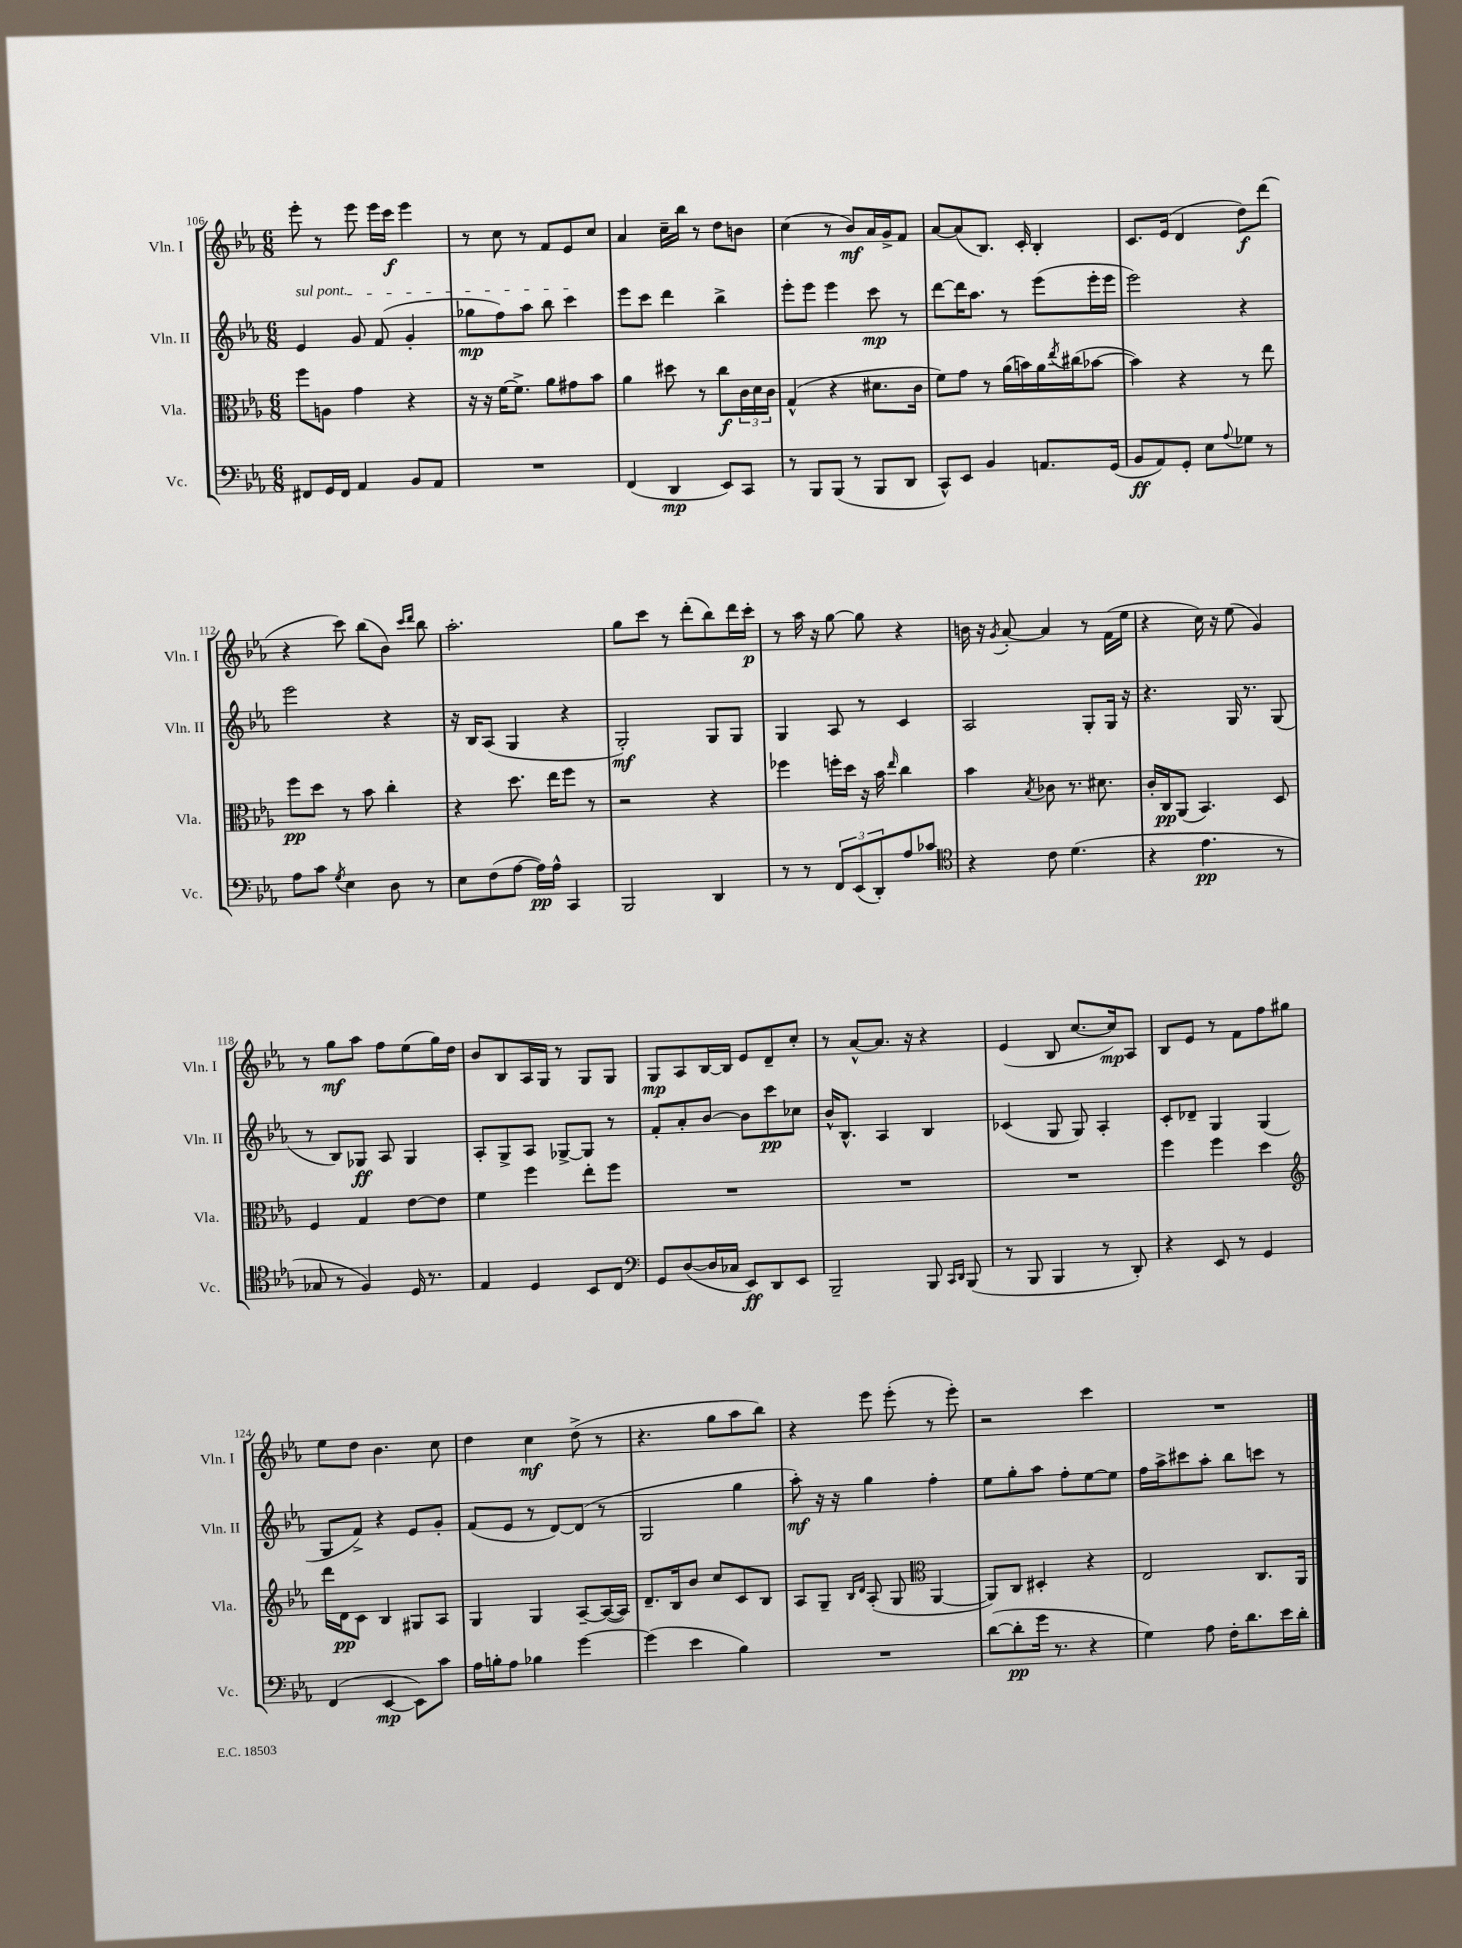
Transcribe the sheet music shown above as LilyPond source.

<<
\new StaffGroup <<
\new Staff = "s0" \with { instrumentName = "Vln. I" shortInstrumentName = "Vln. I" } {
    \clef treble \key ees \major \numericTimeSignature \time 6/8
    ees'''8-. r8 ees'''8 ees'''16 c'''16\f ees'''4 |
    r8 c''8 r8 f'8 ees'8 c''8 |
    aes'4 c''16-- bes''16 r8 d''8 b'8 |
    c''4( r8 bes'8\mf) aes'16 g'16-> f'8 |
    aes'8~ aes'8( bes8.) c'16-. bes4-. |
    c'8. ees'16( d'4 d''8\f) d'''8( |
    r4 c'''8) bes''8( bes'8) \grace { c'''16 d'''16 } bes''8 |
    aes''2.-. |
    g''8 c'''8 r8 d'''8-.( bes''8) d'''16 c'''16-.\p |
    r8 aes''16 r16 g''8~ g''8 r4 |
    b'16 r16 \acciaccatura { g'8 } aes'8~-. aes'4 r8 f'16( ees''16 |
    r4 c''16) r16 ees''8( g'4) |
    r8 g''8\mf aes''8 f''8 ees''8( g''16) d''16 |
    bes'8 bes8 aes16 g16 r8 g8 g8 |
    g8\mp aes8 bes16~ bes16 ees'8 d'8-- c''8-. |
    r8 aes'8~-^ aes'8. r16 r4 |
    ees'4( bes8 c''8.~ c''16\mp) aes8 |
    bes8 ees'8 r8 f'8 f''8 gis''8 |
    ees''8 d''8 bes'4. c''8 |
    d''4 c''4\mf d''8->( r8 |
    r4. g''8 aes''8 bes''8) |
    r4 ees'''8 ees'''8-.( r8 ees'''8-.) |
    r2 c'''4 |
    R2. \bar "|." |
}
\new Staff = "s1" \with { instrumentName = "Vln. II" shortInstrumentName = "Vln. II" } {
    \clef treble \key ees \major \numericTimeSignature \time 6/8
    \once \override TextSpanner.bound-details.left.text = \markup { \italic "sul pont." } ees'4\startTextSpan g'8 f'8( g'4-. |
    ges''8\mp f''8) aes''8 bes''8 c'''4\stopTextSpan |
    ees'''8 c'''8 d'''4 bes''4-> |
    ees'''8-. ees'''8 ees'''4 c'''8\mp r8 |
    d'''8~ d'''16 aes''8. r8 ees'''8( ees'''16-. ees'''16 |
    ees'''2) r4 |
    ees'''2 r4 |
    r16 bes16 aes8( g4 r4 |
    g2-.\mf) g8 g8 |
    g4 aes8 r8 c'4 |
    aes2 g8-. g16 r16 |
    r4. g16 r8. g8( |
    r8 bes8) ges8\ff aes8 ges4 |
    aes8-. g8-> aes8 ges8~-> ges8 r8 |
    f'8-. aes'8-. bes'8~ bes'8 c'''8\pp ces''8 |
    bes'16-^ bes8.-^ aes4 bes4 |
    ces'4( g8 g8) aes4-. |
    c'8-. des'8-- g4 g4( |
    g8 f'8->) r4 ees'8 g'8-. |
    f'8( ees'8 r8 d'8~) d'8( r8 |
    g2 g''4 |
    aes''8-.\mf) r16 r16 g''4 f''4-. |
    ees''8 g''8-. aes''8 f''8-. ees''8~ ees''8 |
    f''16 aes''16-> cis'''8 aes''8-. bes''8 c'''8 r8 \bar "|." |
}
\new Staff = "s2" \with { instrumentName = "Vla." shortInstrumentName = "Vla." } {
    \clef alto \key ees \major \numericTimeSignature \time 6/8
    f''8 a8 g'4 r4 |
    r16 r16 f'16~ f'8.-> aes'8 gis'8 bes'8 |
    aes'4 dis''8 r8 c''8\f \tuplet 3/2 { c'16 d'16 c'16 } |
    g4-^( r4 dis'8. c'16 |
    f'8) g'8 r8 aes'16( b'16) aes'16 \acciaccatura { ees''8 } cis''16( bes'8~ |
    bes'4) r4 r8 ees''8 |
    f''8\pp d''8 r8 bes'8 c''4-. |
    r4 d''8. ees''16 f''8 r8 |
    r2 r4 |
    fes''4 f''16-. d''16 r16 bes'16 \grace { ees''16 } c''4 |
    bes'4 \acciaccatura { bes8 } ces'8 r8. dis'8. |
    c'16-. c16\pp aes,8( bes,4.) d8 |
    f4 g4 ees'8~ ees'8 |
    f'4 f''4 ees''8-. f''8 |
    R2. |
    R2. |
    R2. |
    f''4 f''4 d''4 |
    \clef treble d'''16 d'16\pp c'8 bes4 gis8 aes8 |
    g4 g4 aes8~-- aes16~( aes16) |
    d'8.-- bes16 bes'8 c''8 c'8 bes8 |
    aes8 g8-- \grace { bes16 d'16 } aes8-.( g8 \clef alto aes,4~ |
    aes,8) c8 dis4-. r4 |
    ees2 c8. aes,16 \bar "|." |
}
\new Staff = "s3" \with { instrumentName = "Vc." shortInstrumentName = "Vc." } {
    \clef bass \key ees \major \numericTimeSignature \time 6/8
    fis,8 g,16 fis,16 aes,4 bes,8 aes,8 |
    R2. |
    f,4( d,4\mp ees,8) c,8 |
    r8 bes,,8 bes,,8( r8 bes,,8 d,8 |
    c,8-^) ees,8 bes,4 a,8. g,16( |
    bes,8\ff aes,8) g,8-. ees8 \appoggiatura { aes8 } ges8 r8 |
    aes8 c'8 \acciaccatura { g8 } ees4 d8 r8 |
    ees8 f8( aes8~ aes16\pp) aes16-^ c,4 |
    bes,,2 d,4 |
    r8 r8 \tuplet 3/2 { f,8 ees,8( d,8-.) } aes8 ces'8 |
    \clef tenor r4 c'8 d'4.( |
    r4 ees'4.\pp r8 |
    ges8 r8 f4) d16 r8. |
    ees4 d4 bes,8 c8 |
    \clef bass g,8 d8~( d16 ces16 ees,8\ff) d,8 ees,8 |
    bes,,2-- bes,,8 \grace { c,16 d,16 } bes,,8( |
    r8 bes,,8 bes,,4 r8 d,8-.) |
    r4 ees,8 r8 g,4 |
    f,4( ees,4~\mp ees,8) c'8 |
    aes16 b16-. aes8 bes4 g'4~ |
    g'4( ees'4 bes4) |
    R2. |
    d'8~( d'8-.\pp g'16 r8. r4 |
    g4) aes8 f16-. d'8. ees'16 d'16-. \bar "|." |
}
>>
>>
\layout { \context { \Score currentBarNumber = #106 } }
